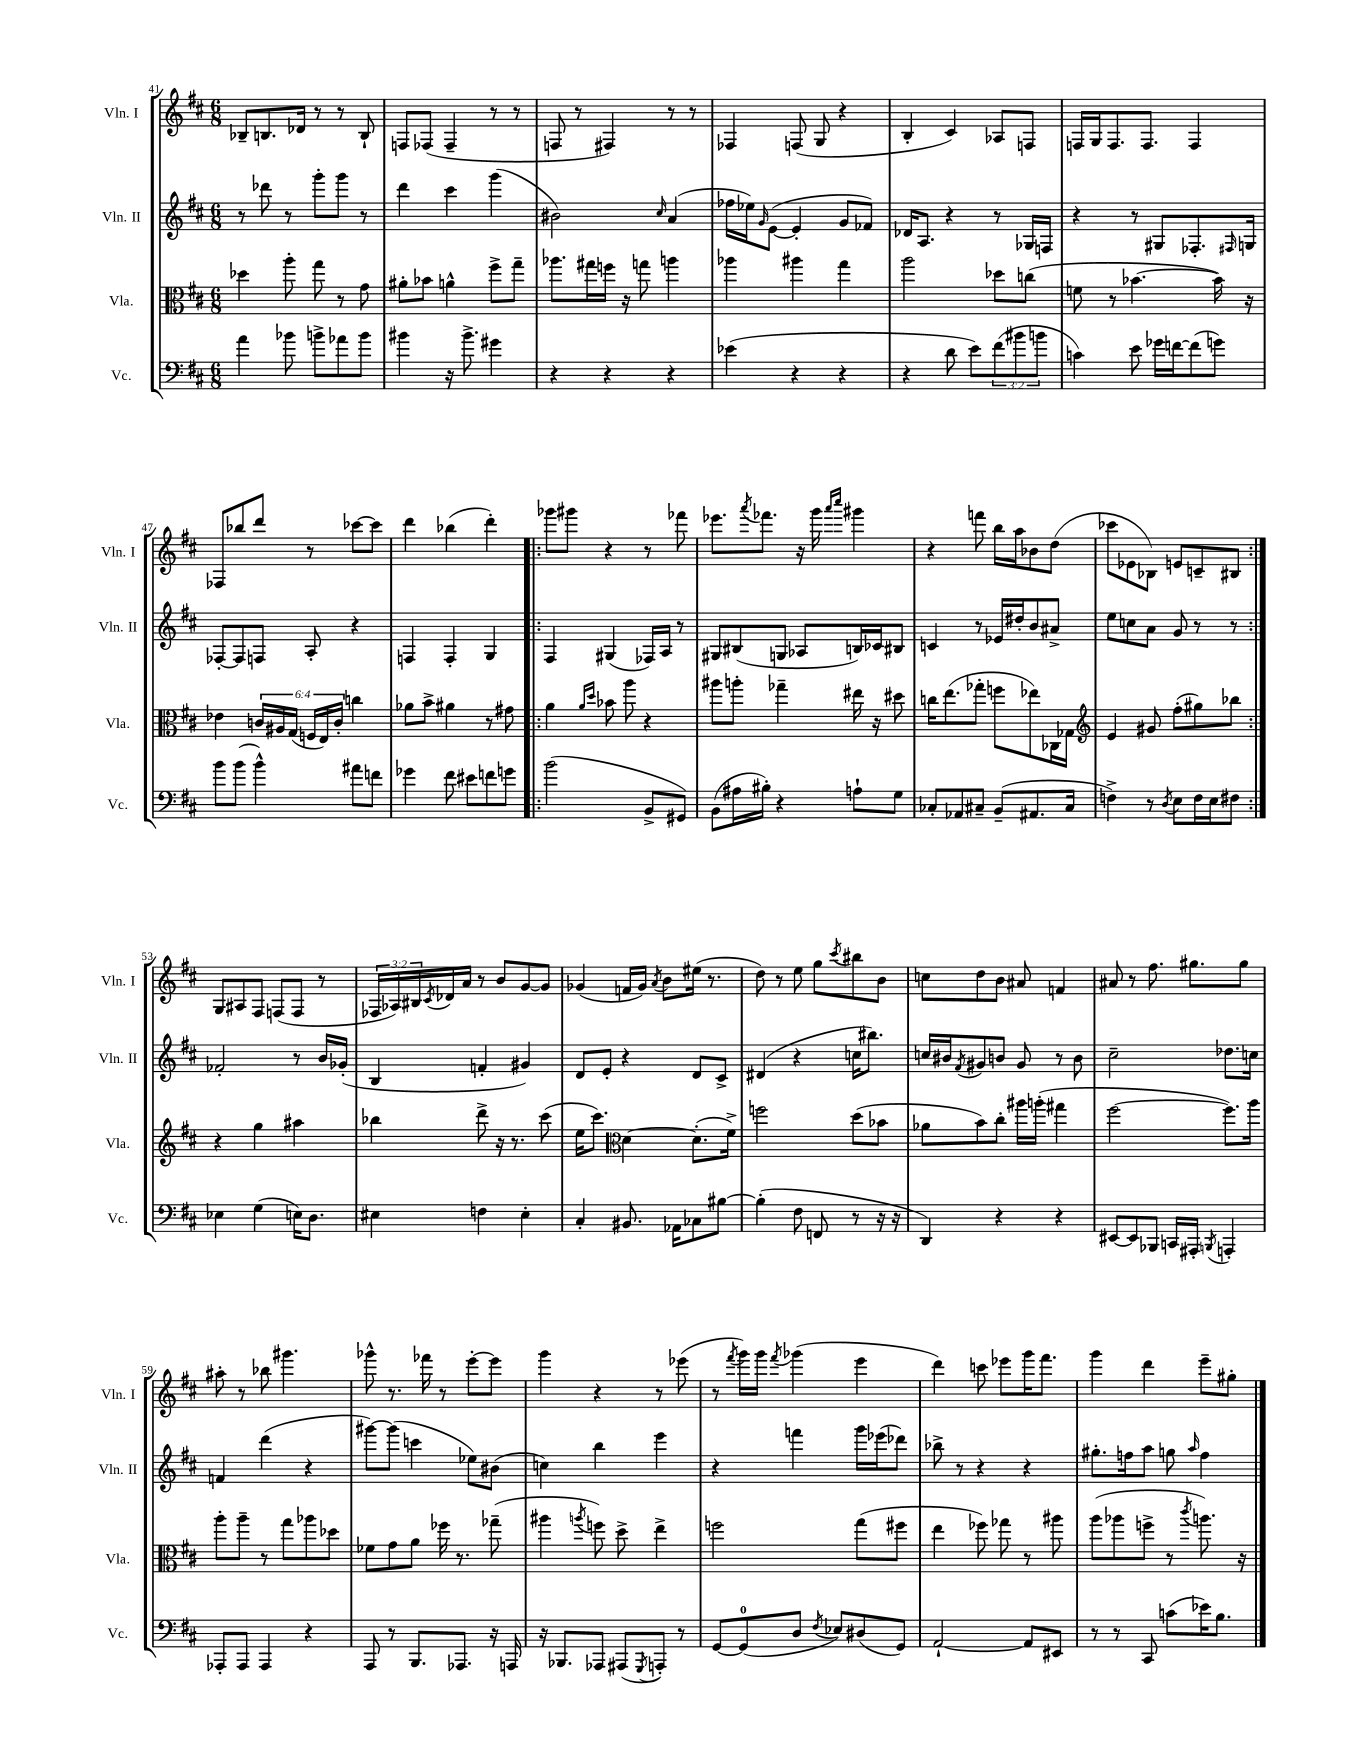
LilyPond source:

<<
\new StaffGroup <<
\new Staff = "s0" \with { instrumentName = "Vln. I" shortInstrumentName = "Vln. I" } {
    \clef treble \key d \major \numericTimeSignature \time 6/8 \override Staff.TupletNumber.text = #tuplet-number::calc-fraction-text
    bes8-- b8. des'16 r8 r8 b8-! |
    f8 fes8( fes4-- r8 r8 |
    f8 r8 fis4) r8 r8 |
    fes4 f8( g8 r4 |
    b4-. cis'4) aes8 f8 |
    f16 g16 f8. f8. f4 |
    fes8 bes''8 d'''8 r8 ces'''8~ ces'''8 |
    d'''4 bes''4( d'''4-.) |
    \repeat volta 2 { ges'''8 gis'''8 r4 r8 fes'''8 |
    ees'''8. \acciaccatura { a'''8 } fes'''8. r16 g'''16 \grace { a'''16 cis''''16 } gis'''4 |
    r4 f'''8 b''16 a''16 bes'8 d''8( |
    ces'''8 ees'8 bes8) e'8 c'8-- bis8 | }
    g8 ais8 fis8 f8( f8 r8 |
    \tuplet 3/2 { fes16 aes16) bis16 } \acciaccatura { cis'8 } des'16 a'16 r8 b'8 g'8~ g'8 |
    ges'4( f'16 ges'16) \acciaccatura { a'8 } b'8 eis''16( r8. |
    d''8) r8 e''8 g''8 \acciaccatura { cis'''8 } bis''8 b'8 |
    c''8 d''8 b'8 ais'8 f'4 |
    ais'8 r8 fis''8. gis''8. gis''8 |
    ais''8-. r8 bes''8 gis'''4. |
    ges'''8-^ r8. fes'''16 r8 e'''8~-. e'''8 |
    g'''4 r4 r8 ees'''8( |
    r8 \acciaccatura { fis'''8 } g'''16) g'''16 \acciaccatura { fis'''8 } ges'''4( e'''4 |
    d'''4) c'''8 ees'''8 g'''16 fis'''8. |
    g'''4 d'''4 e'''8-- gis''8-. \bar "|." |
}
\new Staff = "s1" \with { instrumentName = "Vln. II" shortInstrumentName = "Vln. II" } {
    \clef treble \key d \major \numericTimeSignature \time 6/8
    r8 des'''8 r8 g'''8-. g'''8 r8 |
    d'''4 cis'''4 g'''4( |
    bis'2) \grace { cis''16 } a'4( |
    fes''16 ees''16) \grace { g'16 } e'8~( e'4-. g'8 fes'8) |
    des'16 a8. r4 r8 ges16 f16 |
    r4 r8 gis8 fes8.-. \grace { fis16 } g16 |
    fes8~-. fes8 f8 a8-. r4 |
    f4 f4-. g4 |
    \repeat volta 2 { fis4 gis4( fes16) a16 r8 |
    gis8 bis8( g8 aes8 b16) ces'16 bis8 |
    c'4 r8 ees'16 dis''16-. b'8 ais'8-> |
    e''8 c''8 a'8 g'8 r8 r8 | }
    fes'2-. r8 b'16 ges'16-.( |
    b4 f'4-. gis'4) |
    d'8 e'8-. r4 d'8 cis'8-> |
    dis'4( r4 c''16 bis''8.) |
    c''16 bis'16 \acciaccatura { fis'8 } gis'8 b'8 gis'8 r8 b'8 |
    cis''2-- des''8. c''16 |
    f'4 d'''4( r4 |
    gis'''8~) gis'''8( c'''4 ees''8) bis'8( |
    c''4) b''4 e'''4 |
    r4 f'''4 g'''16 ees'''16( des'''8) |
    bes''8-> r8 r4 r4 |
    gis''8.-. f''16 a''8 g''8 \grace { a''16 } f''4 \bar "|." |
}
\new Staff = "s2" \with { instrumentName = "Vla." shortInstrumentName = "Vla." } {
    \clef alto \key d \major \numericTimeSignature \time 6/8 \override Staff.TupletNumber.text = #tuplet-number::calc-fraction-text
    des''4 a''8-. g''8 r8 g'8 |
    ais'8-. bes'8 a'4-^ fis''8-> g''8-- |
    aes''8. gis''16 f''16 r16 g''8 a''4 |
    aes''4 ais''4 g''4 |
    a''2 des''8 c''8( |
    f'8 r8 bes'4.~ bes'16) r16 |
    ees'4 \tuplet 6/4 { c'16 ais16 g16( f16 e16) c'16-. } c''4 |
    aes'8 b'8-> ais'4 r8 gis'8 |
    \repeat volta 2 { a'4 \grace { a'16 d''16 } bes'8 a''8 r4 |
    ais''8 a''8-. ges''4-- eis''16 r16 dis''8 |
    c''16 e''8.( ges''8-. f''8 ees''8) ces16 ges16 |
    \clef treble e'4 gis'8 fis''8-.( gis''8) bes''8 | }
    r4 g''4 ais''4 |
    bes''4 d'''8-> r16 r8. cis'''8( |
    e''16 cis'''8.) \clef alto d'4~ d'8.-.( fis'16->) |
    f''2 d''8( bes'8 |
    aes'8 b'8) cis''8-. ais''16 a''16-.( gis''4 |
    fis''2~ fis''8.) a''16 |
    a''8-. a''8-- r8 g''8 aes''8 des''8 |
    fes'8 g'8 a'8 fes''16 r8. ges''8--( |
    ais''4 \acciaccatura { a''8 } f''8) d''8-> e''4-> |
    f''2 g''8( fis''8 |
    e''4 fes''8) ges''8 r8 ais''8 |
    a''8( aes''8 f''8-> r8 \acciaccatura { cis'''8 } a''8.) r16 \bar "|." |
}
\new Staff = "s3" \with { instrumentName = "Vc." shortInstrumentName = "Vc." } {
    \clef bass \key d \major \numericTimeSignature \time 6/8 \override Staff.TupletNumber.text = #tuplet-number::calc-fraction-text
    a'4 bes'8 b'8-> aes'8 b'8 |
    bis'4 r16 bis'8.-> gis'4 |
    r4 r4 r4 |
    ees'4( r4 r4 |
    r4 d'8 e'8) \tuplet 3/2 { fis'8( bis'8 b'8 } |
    c'4) e'8 ges'16 f'16~ f'8( g'8) |
    b'8 b'8( b'4-^) ais'8 f'8 |
    ges'4 fis'8 eis'8 f'8 g'8 |
    \repeat volta 2 { b'2( b,8-> gis,8) |
    b,8( ais16 bis16-.) r4 a8-! g8 |
    ces8-. aes,8 cis8-- b,8--( ais,8. cis16 |
    f4->) r8 \acciaccatura { d8 } e8 f16 e16 fis8 | }
    ees4 g4( e16) d8. |
    eis4 f4 eis4-. |
    cis4-. bis,8. aes,16 ces8 bis8~ |
    bis4-.( fis8 f,8 r8 r16 r16 |
    d,4) r4 r4 |
    eis,8~ eis,8 bes,,8 c,16 ais,,16-. \acciaccatura { b,,8 } a,,4-. |
    aes,,8-. aes,,8 aes,,4 r4 |
    a,,8 r8 b,,8. aes,,8. r16 a,,16 |
    r16 bes,,8. aes,,8 ais,,8( \acciaccatura { g,,8 } a,,8-.) r8 |
    g,8~ g,8-0( d8 \acciaccatura { fis8 } ees8) dis8( g,8) |
    a,2~-! a,8 eis,8 |
    r8 r8 cis,8 c'8( ees'16) b8. \bar "|." |
}
>>
>>
\layout { \context { \Score currentBarNumber = #41 } }
